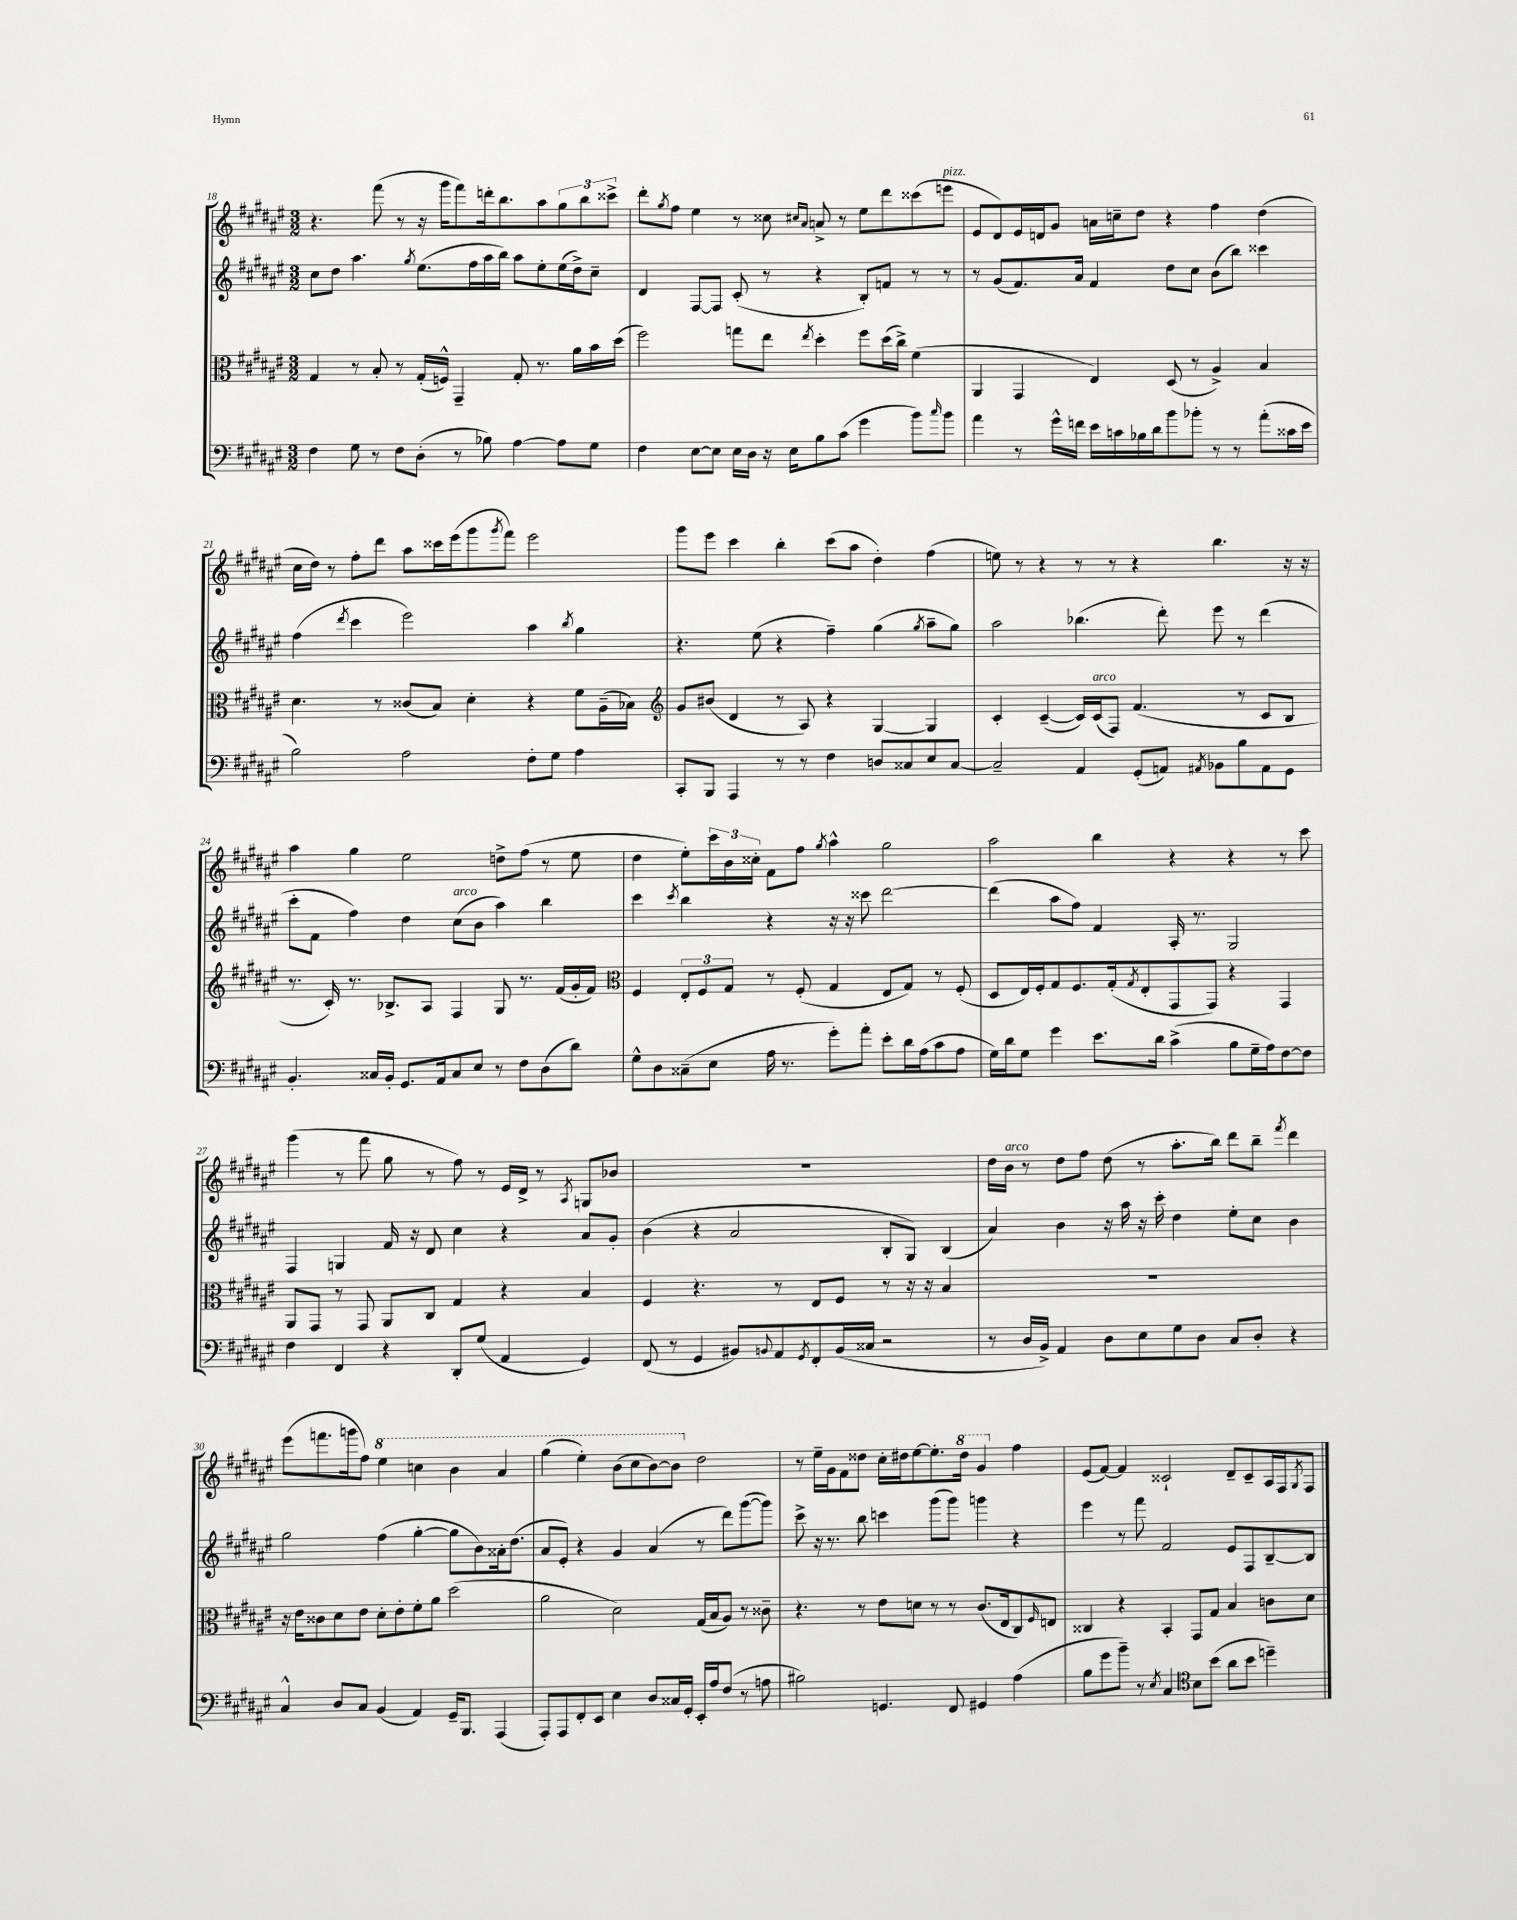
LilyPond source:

<<
\new StaffGroup <<
\new Staff = "s0" {
    \clef treble \key fis \major \numericTimeSignature \time 3/2
    r4. fis'''8( r8 r16 gis'''16 fis'''8) d'''16-. b''8. ais''8 \tuplet 3/2 { gis''8 b''8 cisis'''8-> } |
    dis'''8-. \acciaccatura { gis''8 } fis''8 eis''4 r8 cisis''8 \grace { cis''16 ais'16 } a'8-> r8 eis''8 dis'''8 cisis'''8( e'''8^\markup { \italic "pizz." } |
    eis'8 dis'8) eis'16 d'16 gis'8 a'16 c''16-- dis''8 r4 fis''4 dis''4( |
    cis''16 dis''16) r8 fis''8-. dis'''8 ais''8 cisis'''16 eis'''16( gis'''8 \acciaccatura { gis'''8 } fis'''8) eis'''2 |
    gis'''8 eis'''8 cis'''4 b''4-. cis'''8( ais''8 dis''4-.) fis''4( |
    e''8) r8 r4 r8 r8 r4 b''4. r16 r16 |
    ais''4 gis''4 eis''2 d''8-> fis''8( r8 eis''8 |
    dis''4 eis''8-.) \tuplet 3/2 { cis'''16 b'16 cisis''16-. } fis'8 fis''8 \acciaccatura { gis''8 } ais''4-^ gis''2 |
    ais''2 b''4 r4 r4 r8 cis'''8 |
    gis'''4( r8 fis'''8 gis''8 r8 fis''8) r8 eis'16 dis'16-> r8 \acciaccatura { ais8 } g8 bes'8 |
    R1. |
    dis''16 b'16^\markup { \italic "arco" } r8 dis''8 fis''8 dis''8( r8 ais''8.-. b''16) dis'''8 b''8-- \acciaccatura { fis'''8 } dis'''4 |
    eis'''8( f'''8. g'''16 fis''8) \ottava #1 eis'''4 c'''4 b''4 ais''4 |
    gis'''4( eis'''4-.) b''8( cis'''8 b''8~) b''8 \ottava #0 dis''2 |
    r8 eis''16-- gis'16 fis'8 disis''8 cis''16-. dis''16 eis''8~ eis''8.-. \ottava #1 dis'''16 gis''4 \ottava #0 fis''4 |
    eis'8( fis'8~) fis'4 cisis'2-! dis'8-- cisis'8-- ais16 fis16 \acciaccatura { gis8 } fis8 \bar "|." |
}
\new Staff = "s1" {
    \clef treble \key fis \major \numericTimeSignature \time 3/2
    cis''8 dis''8 ais''4. \acciaccatura { gis''8 } eis''8.( fis''16 ais''16 b''16) ais''8 eis''8-. eis''16( dis''16->) cis''8-- |
    dis'4 fis8~ fis8 cis'8-.( r8 r4 b8-.) f'8 r8 r8 |
    r8 gis'8( fis'8.) ais'16 fis'4 dis''8 cis''8 b'8( b''8) cisis'''4 |
    fis''4( \acciaccatura { dis'''8 } cis'''4 eis'''2) ais''4 \acciaccatura { b''8 } gis''4 |
    r4. eis''8( r4 fis''4--) gis''4( \acciaccatura { gis''8 } ais''8-- gis''8) |
    ais''2 bes''4.( dis'''8-.) eis'''8 r8 dis'''4( |
    cis'''8-. fis'8 fis''4) dis''4 cis''8^\markup { \italic "arco" }( b'8 ais''4) b''4 |
    cis'''4 \acciaccatura { cis'''8 } b''4 r4 r16 r16 cisis'''8 dis'''2~ |
    dis'''4( ais''8 fis''8) fis'4 ais16-. r8. gis2 |
    fis4 g4 fis'16 r16 dis'8 cis''4 r4 ais'8 gis'8-. |
    b'4( r4 ais'2 b8-. gis8) b4( |
    ais'4) b'4 r16 ais''16 r16 cis'''16-. dis''4 eis''8-. cis''8 b'4 |
    gis''2 fis''4( gis''4~-. gis''8 b'8) aisis'16-. dis''8.( |
    ais'8 eis'8-.) r4 gis'4 ais'4( r8 dis'''8) gis'''8~( gis'''8) |
    cis'''8-> r16 r8. b''8 c'''4 gis'''8( gis'''8) g'''4 r4 |
    eis'''4 r8 fis'''8 fis'2 eis'8 fis8 b8~-- b8 \bar "|." |
}
\new Staff = "s2" {
    \clef alto \key fis \major \numericTimeSignature \time 3/2
    gis4 r8 b8-. r8 gis16-.( f16-^) gis,4-- gis8-. r8. ais'16 b'16 dis''16( |
    fis''2) g''8 eis''8 \acciaccatura { eis''8 } dis''4-. fis''8 dis''16( cis''16->) fis'4( |
    ais,4 gis,4 eis4) dis8( r8 ais4->) b4 |
    dis'4. r8 cisis'8( b8) dis'4-. r4 fis'8 ais16--( bes16) |
    \clef treble gis'8 bis'8( dis'4 r8 ais8) r4 gis4~ gis4 |
    cis'4-. cis'4~--( cis'16) cis'16^\markup { \italic "arco" }( fis8) fis'4.( r8 cis'8 b8 |
    r8. cis'16-.) r8. bes8.-> ais8 fis4 gis8 r8. fis'16( gis'16-. fis'16) |
    \clef alto fis4 \tuplet 3/2 { eis8-. fis8 gis8 } r8 fis8-.( gis4 eis8 gis8) r8 fis8-.( |
    dis8 eis16) fis16-. gis8 fis8. gis16-.( \acciaccatura { gis8 } eis8-. gis,8 gis,8) r4 gis,4 |
    ais,8 gis,8 r8 gis,8 ais,8 cis8 gis4 r4 b4 |
    fis4 r4. r8 eis8 fis8 r8 r16 r16 b4 |
    R1. |
    r16 eis'16 cisis'8 dis'8 eis'8 dis'8-. eis'8-. fis'8-. ais'8 dis''2( |
    ais'2 dis'2) gis16( b16 ais8) r8 cisis'8-- |
    r4. r8 eis'8 d'8 r8 r8 cis'8.( eis16 cis8) \grace { fis16 } e8 |
    cisis4 r4 b,4-. gis,8 gis8 b4 c'8 dis'8 \bar "|." |
}
\new Staff = "s3" {
    \clef bass \key fis \major \numericTimeSignature \time 3/2
    fis4 gis8 r8 fis8 dis8-.( r8 bes8) ais4~ ais8 gis8 |
    fis4 eis8~ eis8 eis16 dis16 r16 eis16 b8 cis'8( gis'4 b'8) \grace { cis''16 } b'8 |
    ais'4 r8 gis'16-^ f'16 eis'16 c'16 bes16 dis'16 b'8 bes'8-. r8 r8 ais'8-.( cisis'16 eis'16 |
    b2) ais2 fis8-. gis8 ais4 |
    cis,8-. b,,8 ais,,4 r8 r8 fis4 d8 cisis8 eis8 cisis8~ |
    cisis2-- ais,4 gis,8-.( a,8) \acciaccatura { ais,8 } bes,8 b8 ais,8 gis,8 |
    b,4.-. cisis16 b,16-. gis,8. ais,16 cisis8 eis8 r8 fis8 dis8( dis'8) |
    gis8-^ dis8 cisis8--( eis8 ais16 r8. gis'8-.) ais'8-. eis'8-. dis'16 ais16( cis'8 ais8 |
    gis16) dis'16 gis8 gis'4 eis'8. dis'16 cis'4->( b8 gis16-- ais16) fis8~ fis8 |
    fis4 fis,4 r4 dis,8-. gis8( ais,4 gis,4) |
    fis,8( r8 gis,4 bis,8) \appoggiatura { b,8 } ais,8 \acciaccatura { gis,8 } fis,8-. b,16( cisis16 r2 |
    r8 dis16 b,16->) ais,4 dis8 eis8 gis8 dis8 cis8 dis8-. r4 |
    cis4-^ dis8 cis8 b,4( ais,4) gis,16-- b,,8. ais,,4( |
    ais,,8-.) ais,,8 fis,8-. eis,8 eis4 dis8 cisis16 gis,16-. eis,16-. ais16 fis8( r8 a8 |
    bis2) g,4. fis,8 gis,4 ais4( |
    b8 gis'8 b'8--) r8 \acciaccatura { eis8 } cis4 \clef tenor b8 b'8( ais'8 b'8 d''4--) \bar "|." |
}
>>
>>
\layout { \context { \Score currentBarNumber = #18 } }
